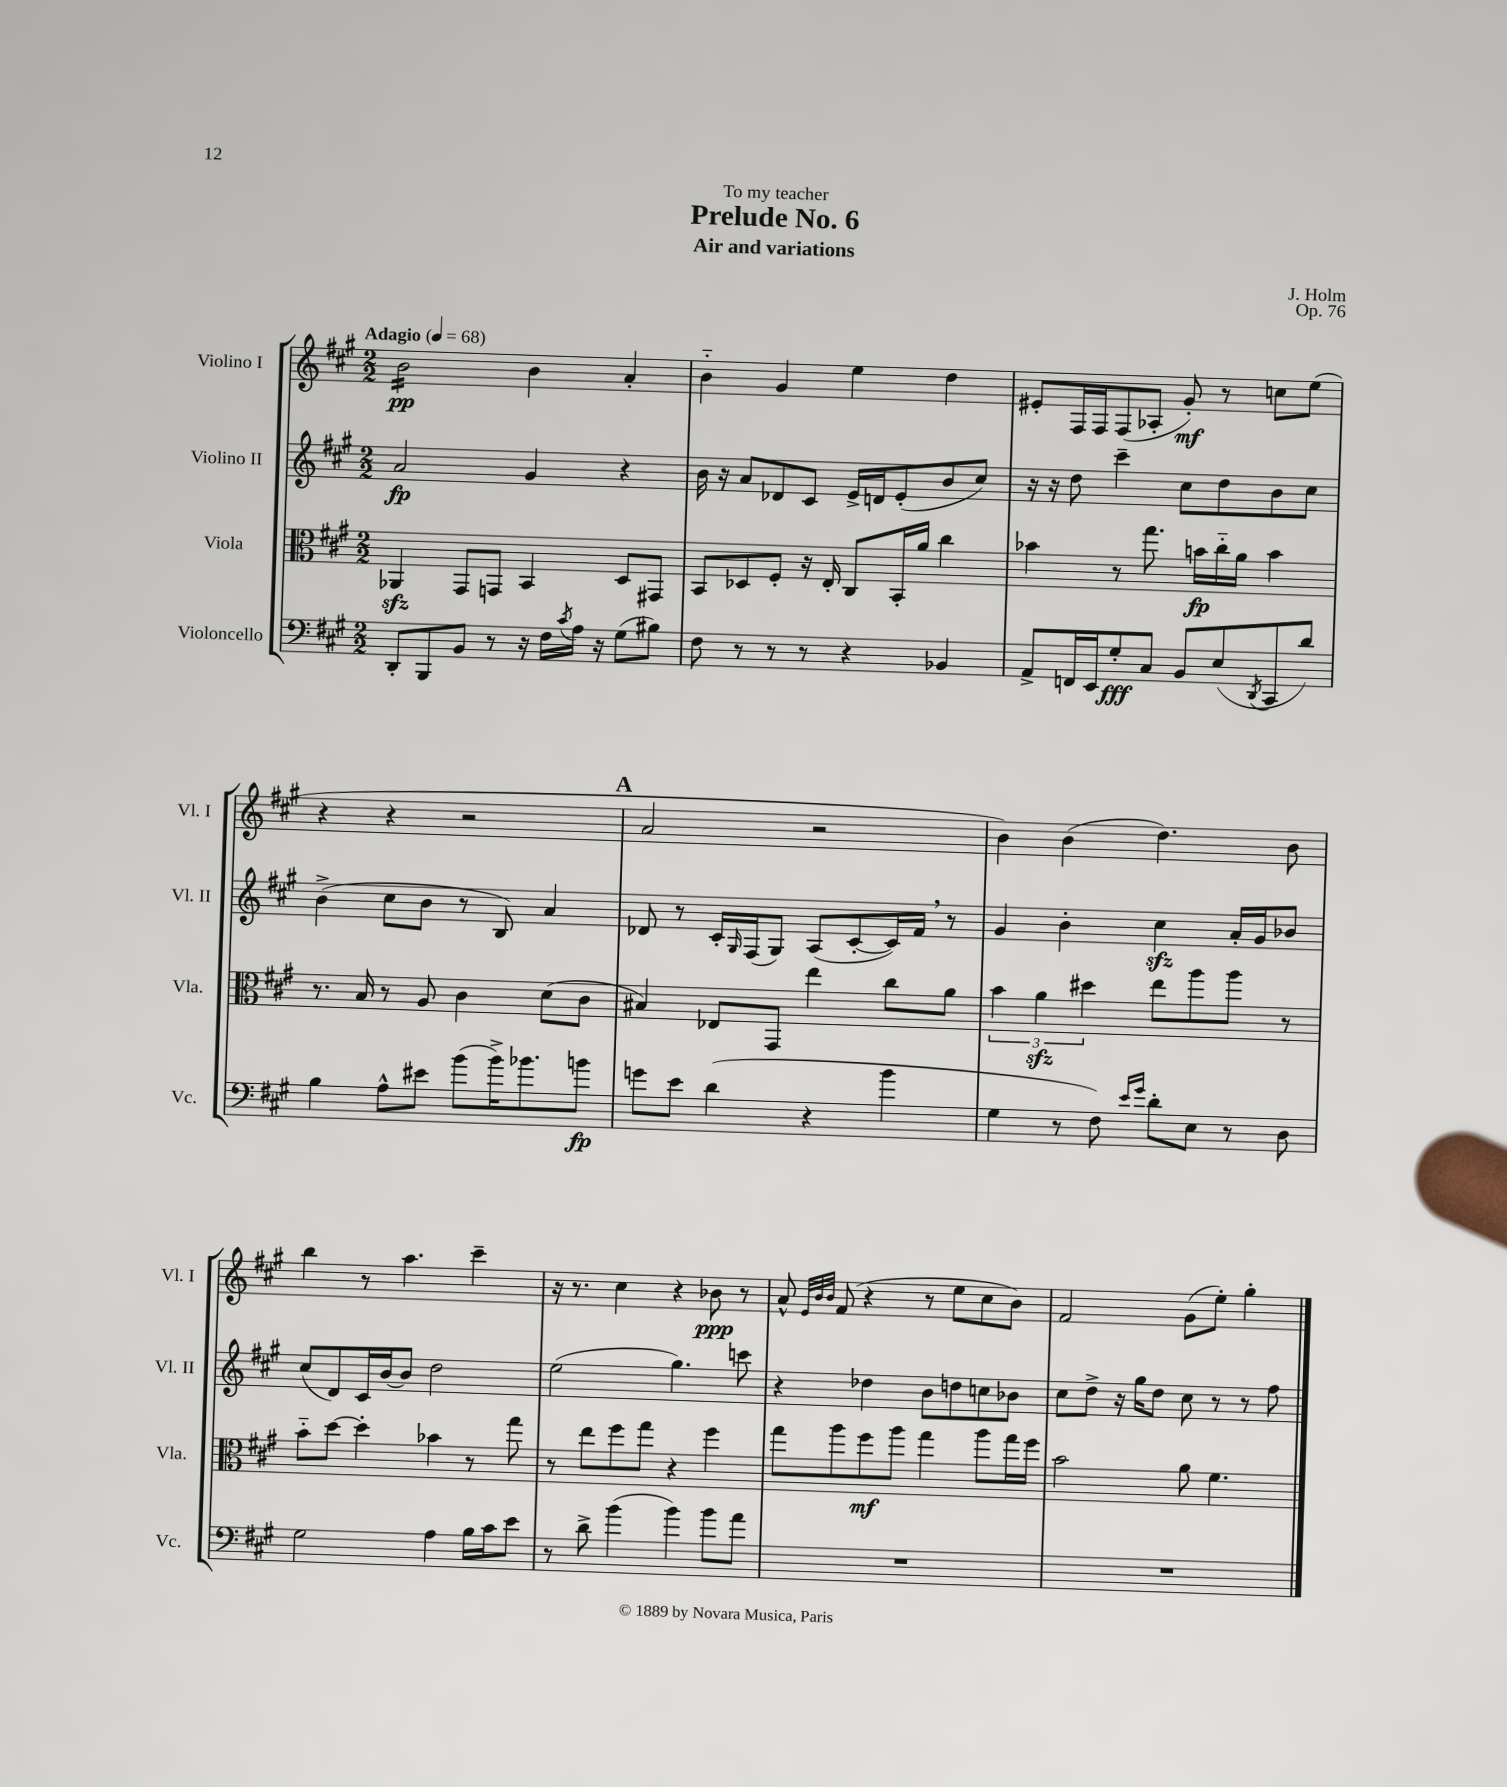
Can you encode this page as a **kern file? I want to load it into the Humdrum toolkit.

**kern	**dynam	**kern	**dynam	**kern	**dynam	**kern	**dynam
*part4	*part4	*part3	*part3	*part2	*part2	*part1	*part1
*staff4	*staff4	*staff3	*staff3	*staff2	*staff2	*staff1	*staff1
*I"Violoncello	*	*I"Viola	*	*I"Violino II	*	*I"Violino I	*
*I'Vc.	*	*I'Vla.	*	*I'Vl. II	*	*I'Vl. I	*
*clefF4	*	*clefC3	*	*clefG2	*	*clefG2	*
*k[f#c#g#]	*	*k[f#c#g#]	*	*k[f#c#g#]	*	*k[f#c#g#]	*
*M2/2	*	*M2/2	*	*M2/2	*	*M2/2	*
*MM68	*	*MM68	*	*MM68	*	*MM68	*
=1	=1	=1	=1	=1	=1	=1	=1
!	!	!	!	!	!	!LO:TX:a:B:t=Adagio	!
*	*	*	*	*	*	*tremolo	*
8DD'/L	.	4AA-Xzz/	.	2a/	fp	16b\LL	pp
.	.	.	.	.	.	16b\	.
8BBB/	.	.	.	.	.	16b\	.
.	.	.	.	.	.	16b\	.
8BB/J	.	8GG#/L	.	.	.	16b\	.
.	.	.	.	.	.	16b\	.
8r	.	8GGn/J	.	.	.	16b\	.
.	.	.	.	.	.	16b\JJ	.
*	*	*	*	*	*	*Xtremolo	*
16r	.	4BB/	.	4g#/	.	4b\	.
16F#\LL	.	.	.	.	.	.	.
8qc#/	.	.	.	.	.	.	.
16A\JJ	.	.	.	.	.	.	.
16r	.	.	.	.	.	.	.
(8G#\L	.	8D/L	.	4r	.	4a'/	.
8B#X\J)	.	8GG#X/J	.	.	.	.	.
=2	=2	=2	=2	=2	=2	=2	=2
8F#\	.	8BB/L	.	16b\	.	4b\	.
.	.	.	.	16r	.	.	.
8r	.	8D-X/	.	8a/L	.	.	.
8r	.	8F#'/J	.	8d-X/	.	4g#/	.
8r	.	16r	.	8c#/J	.	.	.
.	.	16E'/	.	.	.	.	.
4r	.	8C#/L	.	16e^/LL	.	4ee\	.
.	.	.	.	16dn/J	.	.	.
.	.	16BB'/L	.	(8e'/	.	.	.
.	.	16a/JJ	.	.	.	.	.
4BB-X/	.	4cc#\	.	8b/	.	4dd\	.
.	.	.	.	8cc#/J)	.	.	.
=3	=3	=3	=3	=3	=3	=3	=3
8AA^/L	.	4b-X\	.	16r	.	8e#X'/L	.
.	.	.	.	16r	.	.	.
16FFn/L	.	.	.	8dd\	.	16F#/L	.
16EE/J	.	.	.	.	.	16F#/J	.
8G#'/	fff	8r	.	4ccc#~\	.	(8F#/	.
8C#/J	.	8.gg#\	.	.	.	8A-X'/J	.
8BB/L	.	.	.	8cc#\L	.	8g#'/)	mf
.	.	16bn\LL	fp	.	.	.	.
(8E/	.	16cc#\	.	8dd\	.	8r	.
.	.	16a\JJ	.	.	.	.	.
8qDD/	.	.	.	.	.	.	.
8CC#/	.	4b\	.	8b\	.	8ccn\L	.
8d/J)	.	.	.	8cc#\J	.	(8ee\J	.
!!LO:LB:g=z
=4	=4	=4	=4	=4	=4	=4	=4
4B\	.	8.r	.	(4b^\	.	4r	.
.	.	16B/	.	.	.	.	.
8A^^\L	.	8r	.	8cc#\L	.	4r	.
8e#X\J	.	8A/	.	8b\J	.	.	.
(8b\L	.	4c#\	.	8r	.	2r	.
16b^\K)	.	.	.	8B/)	.	.	.
8.b-X\	.	.	.	.	.	.	.
.	.	(8d\L	.	4a/	.	.	.
8bn\J	fp	8c#\J	.	.	.	.	.
!!LO:REH:place=s1:t=A
=5	=5	=5	=5	=5	=5	=5	=5
8gn\L	.	4B#X/)	.	8d-X/	.	2a/	.
8e\J	.	.	.	8r	.	.	.
(4d\	.	8E-X/L	.	16c#'/LL	.	.	.
.	.	.	.	16qqG#/	.	.	.
.	.	.	.	(16F#/J	.	.	.
.	.	8GG#/J	.	8G#/J)	.	.	.
4r	.	4ee\	.	(8A/L	.	2r	.
.	.	.	.	[8c#'/	.	.	.
4b\	.	8cc#\L	.	16c#/L])	.	.	.
.	.	.	.	16f#,/JJ	.	.	.
.	.	8a\J	.	8r	.	.	.
=6	=6	=6	=6	=6	=6	=6	=6
4G#\	.	6b\	.	4g#/	.	4b\)	.
.	.	6azz\	.	.	.	.	.
8r	.	.	.	4b'\	.	(4b\	.
.	.	6dd#X\	.	.	.	.	.
8F#\)	.	.	.	.	.	.	.
16qqe/LL	.	.	.	.	.	.	.
16qqg#/JJ	.	.	.	.	.	.	.
8d'\L	.	8ee\L	.	4cc#zz\	.	4.dd\)	.
8E\J	.	8aa\	.	.	.	.	.
8r	.	8aa\J	.	16a'/LL	.	.	.
.	.	.	.	16g#/J	.	.	.
8D\	.	8r	.	8b-X/J	.	8b\	.
!!LO:LB:g=z
=7	=7	=7	=7	=7	=7	=7	=7
2G#\	.	8b\L	.	(8cc#/L	.	4bb\	.
.	.	[8dd\J	.	8d/)	.	.	.
.	.	4dd'\]	.	16c#/L	.	8r	.
.	.	.	.	[16b/J	.	.	.
.	.	.	.	8b/J]	.	4.aa\	.
4A\	.	4b-X\	.	2dd\	.	.	.
16B\LL	.	8r	.	.	.	4ccc#~\	.
16c#\J	.	.	.	.	.	.	.
8e\J	.	8gg#\	.	.	.	.	.
=8	=8	=8	=8	=8	=8	=8	=8
8r	.	8r	.	(2ee\	.	16r	.
.	.	.	.	.	.	8.r	.
8d^\	.	8ee\L	.	.	.	.	.
(4b\	.	8ff#\	.	.	.	4cc#\	.
.	.	8gg#\J	.	.	.	.	.
4b\)	.	4r	.	4.gg#\)	.	4r	.
8b\L	.	4ff#\	.	.	.	8b-X\	ppp
8a\J	.	.	.	8cccn\	.	8r	.
=9	=9	=9	=9	=9	=9	=9	=9
1r	.	8gg#\L	.	4r	.	8a^^/	.
.	.	.	.	.	.	32qqe/LLL	.
.	.	.	.	.	.	32qqb/	.
.	.	.	.	.	.	32qqb/JJJ	.
.	.	8aa\	.	.	.	(8f#/	.
.	.	8ff#\	mf	4dd-X\	.	4r	.
.	.	8aa\J	.	.	.	.	.
.	.	4gg#\	.	8b\L	.	8r	.
.	.	.	.	8ddn\	.	8ee\L	.
.	.	8aa\L	.	8ccn\	.	8cc#\	.
.	.	16gg#\L	.	8b-X\J	.	8b\J)	.
.	.	16ff#\JJ	.	.	.	.	.
=10	=10	=10	=10	=10	=10	=10	=10
1r	.	2b\	.	8cc#\L	.	2f#/	.
.	.	.	.	8dd^\J	.	.	.
.	.	.	.	16r	.	.	.
.	.	.	.	16gg#\KL	.	.	.
.	.	.	.	8dd\J	.	.	.
.	.	8a\	.	8cc#\	.	(8g#\L	.
.	.	4.f#\	.	8r	.	8ee'\J)	.
.	.	.	.	8r	.	4gg#'\	.
.	.	.	.	8ff#\	.	.	.
==	==	==	==	==	==	==	==
*-	*-	*-	*-	*-	*-	*-	*-
